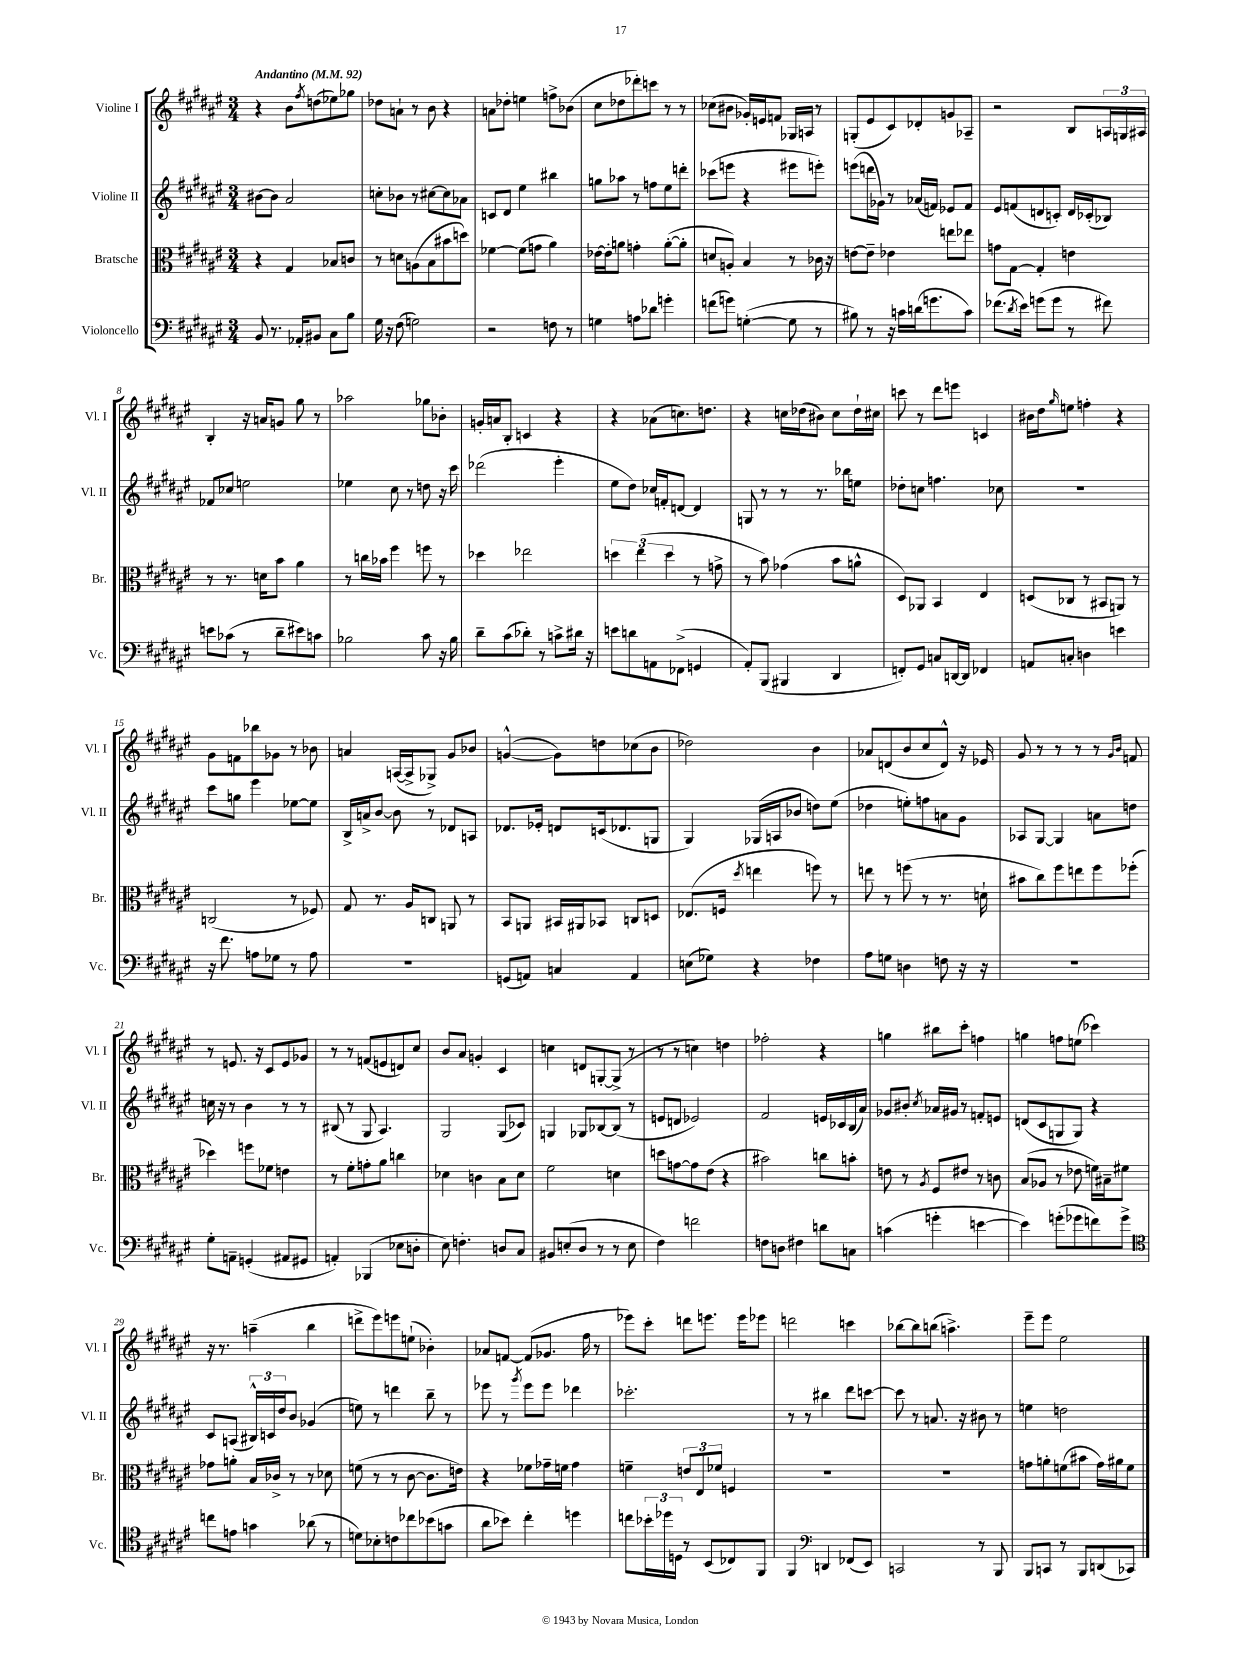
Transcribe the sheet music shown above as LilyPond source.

<<
\new StaffGroup <<
\new Staff = "s0" \with { instrumentName = "Violine I" shortInstrumentName = "Vl. I" } {
    \clef treble \key fis \major \numericTimeSignature \time 3/4 \tempo "Andantino" 4 = 92
    r4 b'8 \acciaccatura { fis''8 } d''8( ees''8) ges''8 |
    des''8 a'8-! r8 b'8 r4 |
    a'8 des''8-. e''4 f''8-> bes'8( |
    cis''8 des''8 des'''8-.) c'''8 r8 r8 |
    ces''8( bis'8 ges'16-.) e'16 f'8 ges16 a16 r8 |
    g8-.( eis'8 cis'8) des'8-. g'8 aes8-- |
    r2 b8 \tuplet 3/2 { a16 g16 ais16 } |
    b4-. r16 a'16 g'8 gis''8 r8 |
    aes''2 ges''8 bes'8-. |
    g'16-. a'16 b8-. c'4 r4 |
    r4 aes'8( c''8.) d''8. |
    r4 c''16 des''16( bis'8) c''8 des''16-! cis''16 |
    c'''8 r8 dis'''8 e'''8 c'4 |
    bis'16 dis''16 \grace { gis''16 } e''8 f''4-. r4 |
    gis'8 f'8 bes''8 ges'8 r8 bes'8 |
    a'4 a16~( a16-> ges8->) gis'8 bes'8 |
    g'4~-^( g'8) d''8 ces''8( b'8 |
    des''2) b'4 |
    aes'8 d'8( b'8 cis''8 d'8-^) r16 ees'16 |
    gis'8 r8 r8 r8 r8 \grace { gis'16 b'16 } f'8 |
    r8 e'8. r16 cis'8 e'8 ges'8 |
    r8 r8 f'8( e'8 d'8) cis''8 |
    b'8 ais'8 g'4-. cis'4 |
    c''4 d'8 g8~-. g8->( r8 |
    r8 r8 c''4) d''4 |
    fes''2-. r4 |
    g''4 bis''8 cis'''8-. f''4 |
    g''4 f''8 e''8( ces'''4) |
    r16 r8. a''4--( b''4 |
    d'''8-> eis'''8) e'''8 e''8-!( bes'4-.) |
    aes'8 f'8~ f'8( ges'8. fis''16 r8 |
    ees'''8) cis'''8-. d'''8 e'''8. e'''16 ees'''8 |
    d'''2 c'''4 |
    bes''8~ bes''8 b''8( a''4.->) |
    eis'''8-- eis'''8 eis''2 \bar "|." |
}
\new Staff = "s1" \with { instrumentName = "Violine II" shortInstrumentName = "Vl. II" } {
    \clef treble \key fis \major \numericTimeSignature \time 3/4
    bis'8~ bis'8 ais'2 |
    c''8-. bes'8 r8 cis''8~ cis''8 aes'8 |
    c'8 dis'8 eis''4 bis''4 |
    g''8 aes''8 r8 f''8 eis''8 d'''8-. |
    ces'''8( e'''8 r4 eis'''8 e'''8-.) |
    e'''8( d'''16 ges'16) r8 aes'16( f'16) ees'8 f'8 |
    eis'8 f'8( d'8 c'8-.) d'16 ces'16-.( bes8) |
    fes'8 ces''8 e''2 |
    ees''4 cis''8 r8 d''8 r16 cis'''16 |
    des'''2( eis'''4-. |
    eis''8 dis''8) ces''16 f'16-. d'8~ d'4 |
    g8 r8 r8 r8. bes''16 e''8 |
    des''8-. c''8 f''4. ces''8 |
    R2. |
    cis'''8 g''8 eis'''4 ees''8~ ees''8 |
    b16-> a'16-> b'8~ b'8 r8 des'8 a8 |
    des'8. ees'16-. d'8 c'16( des'8. g8 |
    gis4) ges16( a16 bes'8 d''8) eis''8( |
    des''4 e''8-.) f''8 a'8 gis'8 |
    aes8 gis8~ gis4 a'8 d''8 |
    c''16 r16 r8 b'4 r8 r8 |
    bis8( r8 gis8 ais4.) |
    gis2 gis8( ces'8) |
    g4 ges8 bes8~ bes8( r8 |
    e'8 d'8 ees'2) |
    fis'2 e'16 ces'16 b16( ais'16) |
    ges'8 bis'8-. \acciaccatura { cis''8 } aes'16 gis'16 r8 f'8-. e'8 |
    d'8( cis'8 g8 g8) r4 |
    cis'8 a8( \tuplet 3/2 { bis16-^) c'16 dis''16 } b'8 ges'4( |
    e''8) r8 d'''4 b''8-- r8 |
    ees'''8 r8 \acciaccatura { gis'''8 } ees'''8 ees'''8 des'''4 |
    ces'''2.-. |
    r8 r8 bis''4 dis'''8 c'''8~ |
    c'''8 r8 a'8. r16 bis'8 r8 |
    e''4 d''2 \bar "|." |
}
\new Staff = "s2" \with { instrumentName = "Bratsche" shortInstrumentName = "Br." } {
    \clef alto \key fis \major \numericTimeSignature \time 3/4
    r4 gis4 bes8 c'8 |
    r8 d'8 a8( b8 bis'8 d''8) |
    fes'4~ fes'8( g'8 ais'4) |
    ees'16~ ees'16-. a'8 g'4-. a'8~-.( a'8-. |
    d'8 a8-.) b4 r8 ces'16 r16 |
    e'8~ e'8-- ees'4 e''8 ees''8 |
    g'8 gis8~ gis4-. e'4 |
    r8 r8. d'16 b'8 ais'4 |
    r8 c''16 bes'16 fis''4 f''8 r8 |
    des''4 ees''2 |
    \tuplet 3/2 { d''4 eis''4( d''4 } r8 g'8-> |
    r8 b'8) ges'4( b'8 a'8-^ |
    dis8) aes,8 b,4 eis4 |
    d8( ces8 r8 bis,8 a,8) r8 |
    c2( r8 fes8) |
    gis8 r8. ais16 c8 a,8 r8 |
    b,8 a,8 bis,16 ais,16 bes,8 c8 d8 |
    ees8.( f16 \acciaccatura { dis''8 } e''4 f''8) r8 |
    e''8 r8 f''8( r8 r8. d'16-! |
    bis'8 cis''8) fis''8 e''8 fis''8 fes''8-.( |
    des''4) f''8 fes'8 e'4 |
    r8 fis'8-. g'8-. ais'8 c''4 |
    des'4 c'4 b8 des'8 |
    fis'2 d'4 |
    d''8 g'8~ g'8 eis'8( r4 |
    bis'2) c''8 b'8-. |
    e'8 r8 \acciaccatura { ais8 } fis8 eis'8 r8 c'8 |
    b8( aes8 r8 ees'8 f'16) bis16-- fis'8 |
    ges'8 a'8-. b16 ces'16-> r8 r8 des'8 |
    f'8( r8 r8 cis'8~ cis'8. e'16) |
    r4 fes'8 ges'16-- f'16 ges'4 |
    f'4-- \tuplet 3/2 { e'8 eis8 fes'8 } f4 |
    R2. |
    R2. |
    g'8 a'8-. f'8( bis'8 g'16) ais'16 f'8 \bar "|." |
}
\new Staff = "s3" \with { instrumentName = "Violoncello" shortInstrumentName = "Vc." } {
    \clef bass \key fis \major \numericTimeSignature \time 3/4
    b,8 r8. aes,16-. bis,8 cis8 b8 |
    gis16 r16 fis8( g2) |
    r2 f8 r8 |
    g4 a8 des'8 g'4-. |
    f'8( g'8) g4~-.( g8 r8 |
    bis8) r8 r16 c'16 d'16( g'8. c'8) |
    fes'8.( \acciaccatura { dis'8 } eis'16) g'8( g'8 r8 fis'8) |
    e'8 ces'8( r8 dis'8-- eis'8) c'8 |
    bes2 cis'8 r16 bes16 |
    dis'8-- cis'8( des'8-.) r8 c'8-> dis'16 r16 |
    e'8 d'8 a,8 fes,8->( g,4 |
    ais,8-.) b,,8( bis,,4 dis,4 |
    f,8-.) gis,8 c8 d,16~ d,16 fes,4 |
    a,8 c8-. d4 e'4 |
    r16 fis'8. a8 ges8 r8 a8 |
    R2. |
    g,8( a,8) c4 a,4 |
    e8( ges8) r4 fes4 |
    ais8 g8 d4 f8 r16 r16 |
    R2. |
    gis8-. a,8-- g,4-.( ais,8 gis,8 |
    a,4-.) bes,,4( ees8 d8-. |
    eis8) f4.-. d8 cis8 |
    bis,8 e8-.( dis8 r8 r8 e8 |
    fis4) f'2 |
    f8 d8 fis4 d'8 c8 |
    c'4( g'4-. e'4~ |
    e'4) g'8-.( ges'8 f'8) ges'8-> |
    \clef tenor c''8 e'8 g'4 aes'8( r8 |
    d'8) bes8-. c'8 ces''8 bes'8( g'8 |
    ais'8 bes'8) cis''4-. d''4 |
    c''8 \tuplet 3/2 { bes'16-. des''16 d16 } r8 b,8( ces8) fis,8 |
    fis,4 \clef bass d,4 fes,8( eis,8) |
    c,2 r8 b,,8 |
    b,,8 c,8 r8 b,,8 d,8( ces,8) \bar "|." |
}
>>
>>
